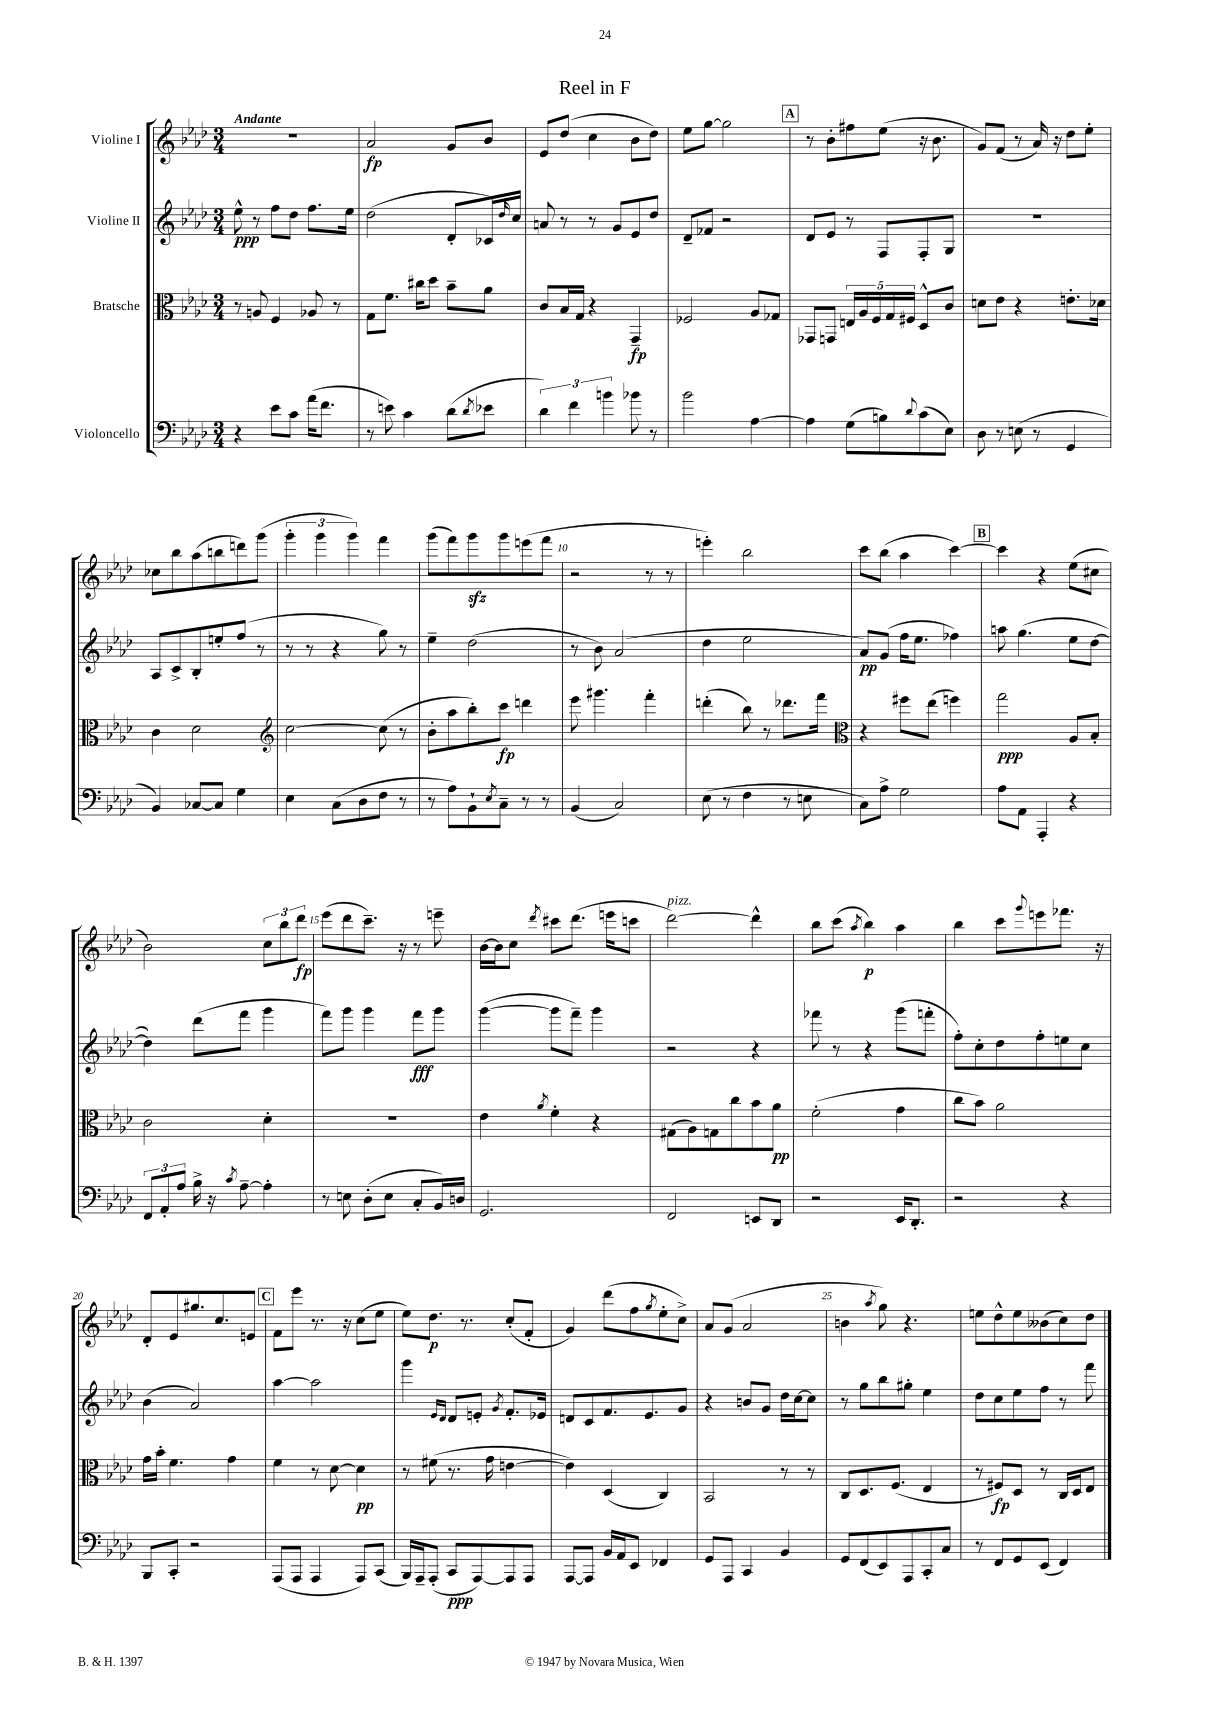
\header { title = "Reel in F" }
<<
\new StaffGroup <<
\new Staff = "s0" \with { instrumentName = "Violine I" } {
    \clef treble \key aes \major \numericTimeSignature \time 3/4 \tempo "Andante"
    R2. |
    aes'2\fp g'8 bes'8 |
    ees'8 des''8( c''4 bes'8 des''8) |
    ees''8 g''8~ g''2 |
    \mark \markup { \box "A" } r8 bes'8-. fis''8 ees''8( r16 bes'8. |
    g'8) f'8( r8 aes'16) r16 des''8 ees''8-. |
    ces''8 bes''8 aes''8( b''8 d'''8) g'''8( |
    \tuplet 3/2 { g'''4-. g'''4 g'''4) } f'''4 |
    g'''8( f'''8) g'''8\sfz g'''8 e'''8( f'''8 |
    r2 r8 r8 |
    e'''4-.) bes''2 |
    c'''8 bes''8( aes''4 c'''4~) |
    \mark \markup { \box "B" } c'''4 r4 ees''8( cis''8 |
    bes'2) \tuplet 3/2 { c''8 bes''8 des'''8\fp } |
    ees'''8( des'''8 c'''8.--) r16 r8 e'''8-- |
    bes'16~ bes'16 c''8 \acciaccatura { des'''8 } cis'''8 des'''8.( e'''16 c'''8 |
    des'''2~^\markup { \italic "pizz." }) des'''4-^ |
    bes''8 c'''8( \acciaccatura { aes''8 } bes''4\p) aes''4 |
    bes''4 c'''8 \appoggiatura { g'''8 } e'''8 fes'''8. r16 |
    des'8-. ees'8 gis''8. c''8. e'8 |
    \mark \markup { \box "C" } f'8 ees'''8 r8. r16 c''8( ees''8 |
    ees''8) des''8.\p r8. c''8-.( f'8-. |
    g'4) des'''8( f''8 \acciaccatura { g''8 } ees''8-. c''8->) |
    aes'8 g'8( aes'2 |
    b'4 \acciaccatura { aes''8 } g''8) r4. |
    e''8 des''8-^ e''8 beses'8( c''8) des''8 \bar "|." |
}
\new Staff = "s1" \with { instrumentName = "Violine II" } {
    \clef treble \key aes \major \numericTimeSignature \time 3/4
    ees''8-^\ppp r8 f''8 des''8 f''8. ees''16 |
    des''2( des'8-. ces'16) \grace { des''16 } c''16 |
    a'8 r8 r8 g'8 ees'8 des''8 |
    des'8-- fes'8 r2 |
    \mark \markup { \box "A" } des'8 ees'8 r8 f8 f8-. g8 |
    R2. |
    aes8 c'8-> bes8-. e''8-. f''8( r8 |
    r8 r8 r4 g''8) r8 |
    ees''4-- des''2( |
    r8 bes'8) aes'2( |
    des''4 ees''2 |
    aes'8\pp) g'8( f''16 ees''8. fes''4) |
    \mark \markup { \box "B" } a''8 g''4.( ees''8 des''8~ |
    des''4) des'''8( f'''8 g'''4 |
    f'''8) g'''8 g'''4 f'''8\fff g'''8 |
    g'''4~( g'''8 f'''8--) g'''4 |
    r2 r4 |
    fes'''8 r8 r4 g'''8( f'''8-. |
    f''8-.) c''8-. des''8 f''8-. e''8 c''8 |
    bes'4( aes'2) |
    \mark \markup { \box "C" } aes''4~ aes''2 |
    g'''4 \grace { ees'16 des'16 } des'8 e'8-. \acciaccatura { g'8 } f'8.-. ees'16 |
    d'8 c'8 f'8. ees'8. g'8 |
    r4 b'8 g'8 des''16 c''16~ c''8 |
    r8 g''8 bes''8 gis''8-. ees''4 |
    des''8 c''8 ees''8 f''8 r8 f'''8 \bar "|." |
}
\new Staff = "s2" \with { instrumentName = "Bratsche" } {
    \clef alto \key aes \major \numericTimeSignature \time 3/4
    r8 a8 f4 aes8 r8 |
    g8 f'8. cis''16 des''8 bes'8-- aes'8 |
    c'8 bes16 g16 r4 g,4--\fp |
    fes2 aes8 ges8 |
    \mark \markup { \box "A" } ges,8 g,8 \tuplet 5/4 { e16 aes16 f16 g16 fis16 } des8-^ c'8 |
    d'8 ees'8 r4 e'8.-. des'16 |
    c'4 des'2 |
    \clef treble c''2~ c''8( r8 |
    bes'8-. aes''8 bes''8-.) c'''8\fp d'''4 |
    ees'''8 gis'''4. f'''4-. |
    d'''4-.( bes''8) r8 des'''8. f'''16 |
    \clef alto r4 fis''8 ees''8( f''4) |
    \mark \markup { \box "B" } g''2\ppp aes8 bes8-. |
    c'2 des'4-. |
    R2. |
    ees'4 \acciaccatura { aes'8 } f'4-. r4 |
    gis8( aes8) g8 c''8 bes'8 aes'8\pp |
    f'2-.( g'4 |
    c''8 bes'8) aes'2 |
    g'16 bes'16-. f'4. g'4 |
    \mark \markup { \box "C" } f'4 r8 des'8~ des'4\pp |
    r8 fis'8( r8. g'16 e'4~ |
    e'4) des4( c4) |
    bes,2 r8 r8 |
    c8 des8. f8.( ees4 |
    r8 fis8\fp) des8 r8 c16 des16 ees8 \bar "|." |
}
\new Staff = "s3" \with { instrumentName = "Violoncello" } {
    \clef bass \key aes \major \numericTimeSignature \time 3/4
    r4 ees'8 c'8 aes'16( f'8. |
    r8 e'8) c'4 des'8( \acciaccatura { des'8 } ees'8 |
    \tuplet 3/2 { des'4) f'4 b'4 } bes'8 r8 |
    bes'2 aes4~ |
    \mark \markup { \box "A" } aes4 g8( b8) \appoggiatura { des'8 } c'8( ees8) |
    des8 r8 e8( r8 g,4 |
    bes,4) ces8~ ces8 g4 |
    ees4 c8( des8 f8 r8 |
    r8 aes8) bes,8-! \acciaccatura { ees8 } c8-- r8 r8 |
    bes,4( c2) |
    ees8( r8 f4 r8 e8 |
    c8) aes8-> g2 |
    \mark \markup { \box "B" } aes8 aes,8 aes,,4-. r4 |
    \tuplet 3/2 { f,8 aes,8-. aes8 } bes16-> r16 \acciaccatura { c'8 } aes8~-- aes4-. |
    r8 e8 des8-.( e8 c8-. bes,16) d16 |
    g,2. |
    f,2 e,8 des,8 |
    r2 ees,16 des,8.-. |
    r2 r4 |
    bes,,8 c,8-. r2 |
    \mark \markup { \box "C" } aes,,8( aes,,8 aes,,4 aes,,8) c,8( |
    bes,,16) aes,,16-- aes,,8-.( c,8\ppp aes,,8~) aes,,8 aes,,8 |
    aes,,8~ aes,,8 bes,16 aes,16 ees,8 fes,4 |
    g,8 aes,,8 c,4 bes,4 |
    g,8 f,8( ees,8) aes,,8 c,8-. c8 |
    r8 f,8 g,8 ees,8( f,4) \bar "|." |
}
>>
>>
\layout { \context { \Score \override BarNumber.break-visibility = ##(#f #t #t) barNumberVisibility = #(every-nth-bar-number-visible 5) } }
